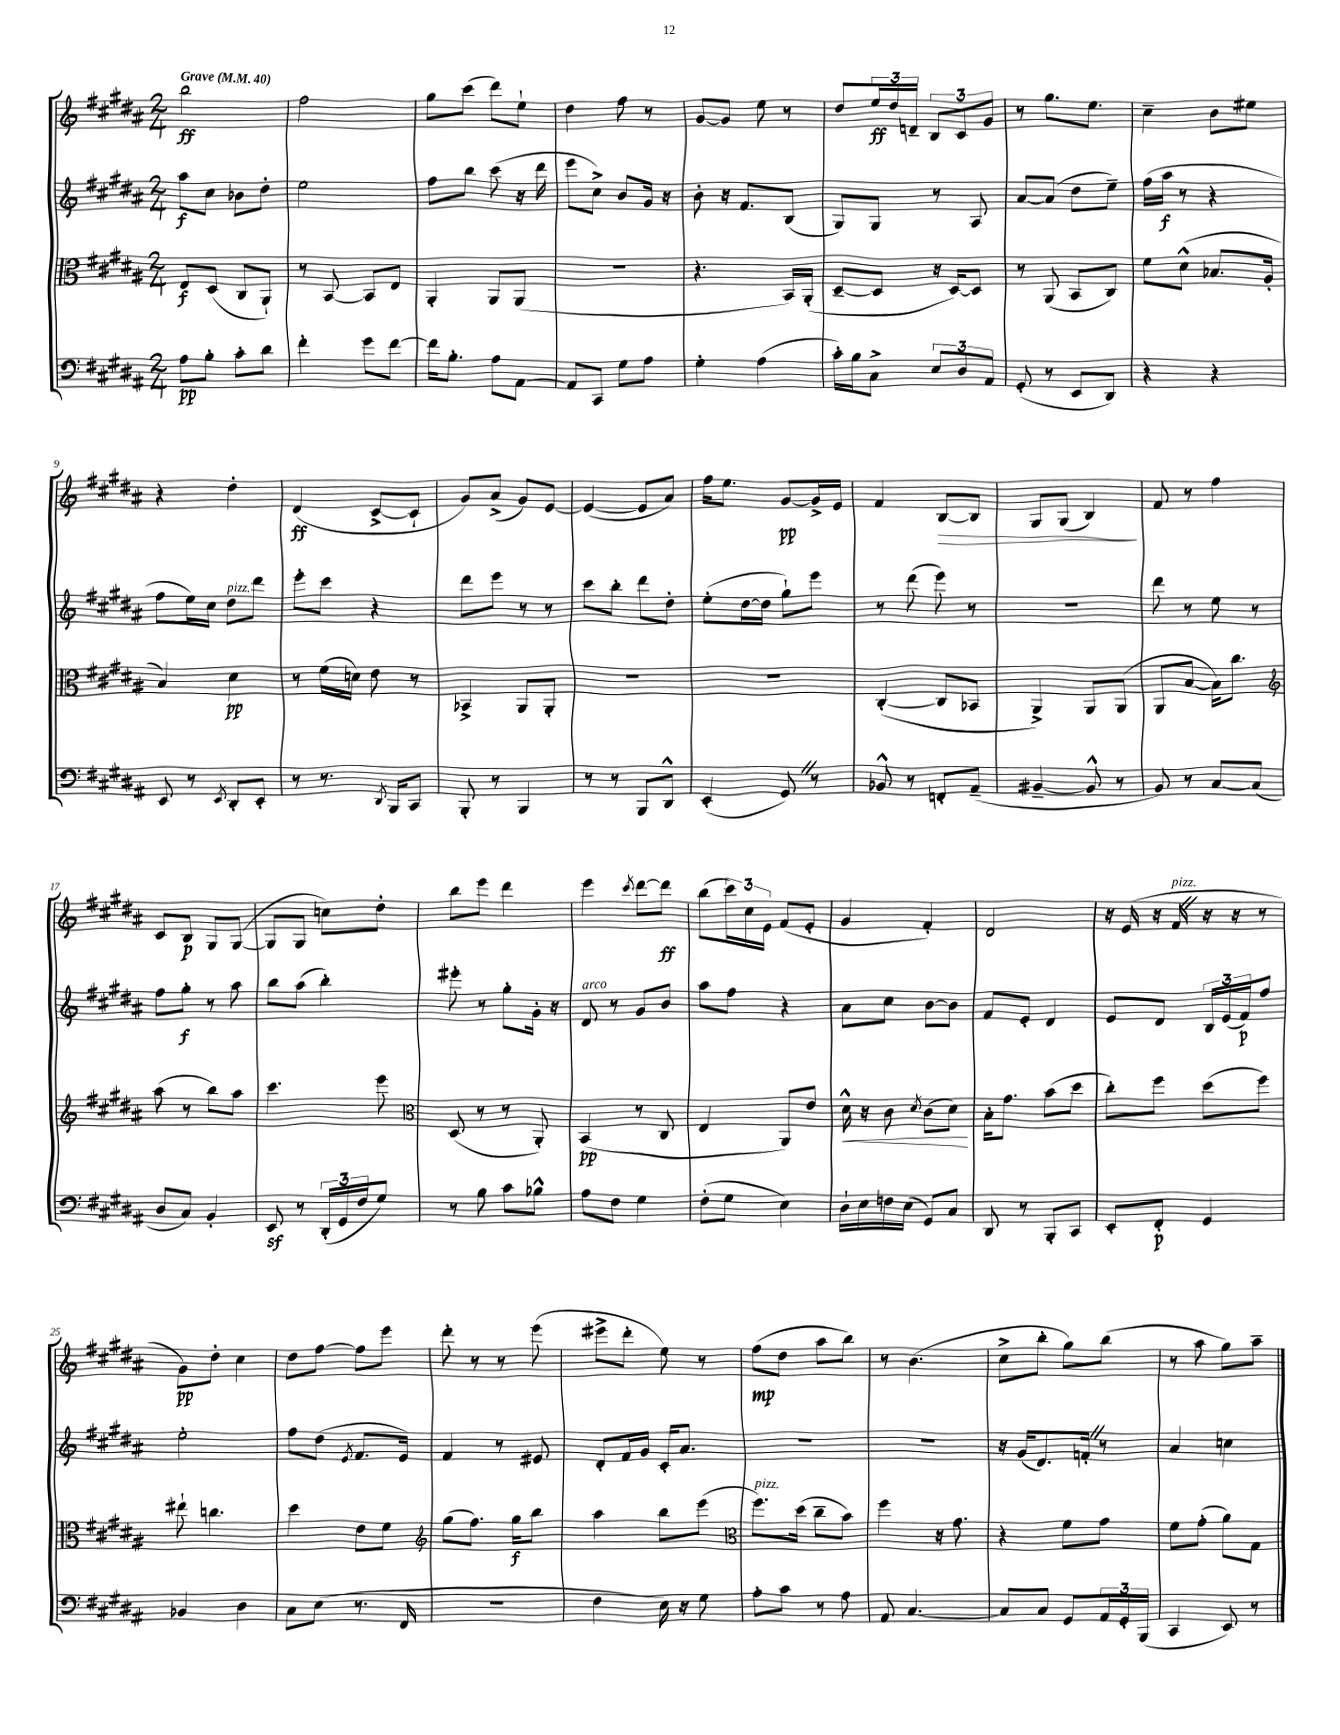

**kern	**kern	**kern	**kern
*staff4	*staff3	*staff2	*staff1
*clefF4	*clefC3	*clefG2	*clefG2
*k[f#c#g#d#a#]	*k[f#c#g#d#a#]	*k[f#c#g#d#a#]	*k[f#c#g#d#a#]
*M2/4	*M2/4	*M2/4	*M2/4
*MM40	*MM40	*MM40	*MM40
8A#\L	8E/L	8aa#\L	2bb\
8B'\J	(8D#/J	8cc#\J	.
8c#'\L	8C#/L	8b-\L	.
8d#\J	8AA#`/J)	8dd#'\J	.
=	=	=	=
4f#'\	8r	2ee\	2ff#\
.	[8BB/	.	.
8g#\L	8BB/]L	.	.
[8f#\J	8E/J	.	.
=	=	=	=
16f#\]LK	4AA#'/	8ff#\L	8gg#\L
8.B'\J	.	.	.
.	.	8bb\J	(8ccc#\J
8A#\L	8AA#/L	(8ccc#\	8ddd#\L)
[8AA#\J	(8AA#/J	16r	8ee`\J
.	.	16ddd#\	.
=	=	=	=
8AA#/]L	2r	8eee\L	4dd#\
8CC#/J	.	8cc#^\J)	.
8G#\L	.	8b/L	8ff#\
8A#\J	.	16g#/Jk	8r
.	.	16r	.
=	=	=	=
4G#'\	4.r	8b'\	[8g#/L
.	.	16r	8g#/]J
.	.	8.f#/L	.
(4A#\	.	.	8ee\
.	16BB/LL)	(8B/J	8r
.	(16AA#'/JJ	.	.
=	=	=	=
16c#'\LL)	[8D#~/L	8G#/L)	8dd#/L
16B\J	.	.	.
8C#^\J	8D#/]J	8G#/J	24ee/L
.	.	.	24dd#/
.	.	.	24d~/JJ
12E/L	16r	8r	12B/L
.	[16D#/LK)	.	.
12D#/	.	.	12c#/
.	8D#/]J	8A#/	.
12AA#/J	.	.	12g#/J
=	=	=	=
(8GG#'/	8r	[8a#/L	8r
8r	(8AA#/	(8a#/]J	8.gg#\L
8EE/L	8BB/L	8dd#\L	.
.	.	.	8.ee\J
8DD#/J)	8C#/J)	8ee~\J)	.
=	=	=	=
4r	8f#\L	(16ff#\LL	4cc#~\
.	.	16aa#\JJ	.
.	(8d#^^\J	8r	.
4r	8.B-/L	4r	8b\L
.	.	.	8ee#\J
.	16A#'/Jk	.	.
=	=	=	=
8EE/	4B/)	8ff#\L	4r
8r	.	16ee\L)	.
.	.	16cc#\JJ	.
8qEE/	.	.	.
8DD#'/L	4d#\	8dd#\L	4dd#'\
8EE'/J	.	8ddd#\J	.
=	=	=	=
8r	8r	8eee'\L	(4d#/
8.r	(16f#\LL	8ccc#\J	.
.	16d\JJ)	.	.
.	8e\	4r	[8c#^/L
8qDD#/	.	.	.
16BBB/LK	.	.	.
8CC#/J	8r	.	8c#`/]J
=	=	=	=
8BBB'/	4BB-^/	8ddd#\L	8g#/L)
8r	.	8eee\J	(8a#^/J
4BBB/	8AA#/L	8r	8g#/L)
.	8AA#'/J	8r	[8e/J
=	=	=	=
8r	2r	8ccc#\L	(4e/_
8r	.	8bb'\J	.
8BBB/L	.	8ddd#\L	8e/]L
8DD#^^/J	.	8dd#'\J	8a#/J)
=	=	=	=
(4EE'/	2r	(8ee'\L	16ff#\LK
.	.	.	8.ee\J
.	.	[16dd#\L	.
.	.	16dd#\]JJ	.
8GG#/)	.	8gg#`\L)	[8g#/L
8r	.	8eee\J	16g#^/]L
.	.	.	16e/JJ
=	=	=	=
8BB-^^/	([4C#'/	8r	4f#/
8r	.	(8ddd#\	.
8FF'/L	8C#/]L	8eee\)	[8B/L
(8AA#~/J	8BB-/J	8r	8B/]J
=	=	=	=
[4BB#~/	4AA#^/)	2r	8G#/L
.	.	.	(8G#/J
8BB#^^/]	8AA#/L	.	4B/)
8r	(8AA#/J	.	.
=	=	=	=
8BB/)	8AA#/L	8ddd#\	8f#/
8r	[8B/J	8r	8r
[8C#/L	16B\]LK)	8ee\	4ff#\
.	8.cc#\J	.	.
(8C#/]J	.	8r	.
=	=	=	=
*	*clefG2	*	*
8D#/L	(8aa#\	8ff#\L	8c#/L
8C#/J)	8r	8gg#'\J	8B/J
4BB'/	8bb\L)	8r	8G#/L
.	8aa#\J	8aa#\	([8G#/J
=	=	=	=
8EE/	4.ccc#\	8bb\L	8G#/]L
8r	.	(8aa#\J	8G#/J
(24DD#'/LL	.	4bb'\)	8cc\L)
24GG#/	.	.	.
24F#/J	.	.	.
8G#/J)	8eee\	.	8dd#'\J
=	=	=	=
*	*clefC3	*	*
8r	(8D#/	8eee#'\	8bb\L
8B\	8r	8r	8eee\J
8c#\L	8r	8gg#'\L	4ddd#\
8B-^^\J	8AA#'/)	16g#'\Jk	.
.	.	16r	.
=	=	=	=
8A#\L	(4BB/	8d#/	4eee\
8F#\J	.	8r	.
.	.	.	8qccc#/
4G#\	8r	8g#/L	[8ddd#\L
.	8C#/	8b/J	8ddd#\]J
=	=	=	=
(8F#'\L	4E/	8aa#\L	(8bb\L
8G#\J	.	8ff#\J	24ccc#\L)
.	.	.	24cc#\
.	.	.	24e\JJ
4E\)	8AA#/L)	4r	(8f#/L
.	8e/J	.	8e'/J
=	=	=	=
16D#`\LL	16d#^^\	8a#\L	4g#/
16E\	16r	.	.
16F\	8c#\	8cc#\J	.
(16E\JJ	.	.	.
.	8qd#/	.	.
8GG#/L)	(8c#\L	[8b\L	4f#'/)
8C#/J	8d#\J)	8b\]J	.
=	=	=	=
8DD#/	16B'\LK	8f#/L	2d#/
.	8.g#\J	.	.
8r	.	8e'/J	.
8BBB'/L	(8b\L	4d#/	.
8CC#/J	8dd#\J	.	.
=	=	=	=
8EE'/L	8cc#'\L)	8e/L	16r
.	.	.	(16e/
8FF#'/J	8ff#\J	8d#/J	16r
.	.	.	16f#/
4GG#/	(8dd#\L	24B/LL	16r
.	.	(24e/	.
.	.	.	16r
.	.	24f#/J)	.
.	8ff#\J)	8ff#/J	8r
=	=	=	=
4BB-/	8ee#`\	2ee'\	8g#\L)
.	4.cc\	.	8dd#'\J
4D#\	.	.	4cc#\
=	=	=	=
8C#\L	4dd#\	8ff#\L	8dd#\L
(8E\J	.	(8dd#\J	[8ff#\J
.	.	8qe/	.
8.r	8e\L	8.f#/L	8ff#\]L
.	8f#\J	.	8eee\J
16FF#/	.	16e/Jk)	.
=	=	=	=
*	*clefG2	*	*
2r	(8gg#\L	4f#/	8ddd#'\
.	8.ff#\J)	.	8r
.	.	8r	8r
.	16gg#\LK	.	.
.	8bb\J	8e#/	(8eee\
=	=	=	=
4F#\	4aa#\	8d#'/L	8eee#^\L
.	.	16f#/L	8ddd#'\J
.	.	16g#/JJ	.
16E\)	8bb\L	16c#'/LK	8ee\)
16r	.	8.a#/J	.
8G#\	(8eee\J	.	8r
=	=	=	=
*	*clefC3	*	*
8A#'\L	8.ff#\L)	2r	(8ff#\L
8c#\J	.	.	8dd#\J
.	(16dd#\Jk	.	.
8r	8cc#~\L	.	8aa#\L
8A#\	8b\J)	.	8bb\J)
=	=	=	=
8AA#/	4ff#\	2r	8r
[4.C#/	.	.	(4.b\
.	16r	.	.
.	8.g#\	.	.
=	=	=	=
8C#/]L	4r	16r	8cc#^\L
.	.	(16g#/LK	.
8C#/J	.	8.d#/)	8bb'\J
8GG#/L	8f#\L	.	8gg#\L)
.	.	16f'/Jk	.
24AA#/L	8g#\J	8r	(8bb\J
24GG#'/	.	.	.
(24BBB/JJ	.	.	.
=	=	=	=
4CC#/	8f#\L	4a#/	8r
.	(8g#'\J	.	8aa#\
8EE/)	8a#\L)	4cc\	8gg#\L)
8r	8G#\J	.	8aa#~\J
==	==	==	==
*-	*-	*-	*-
